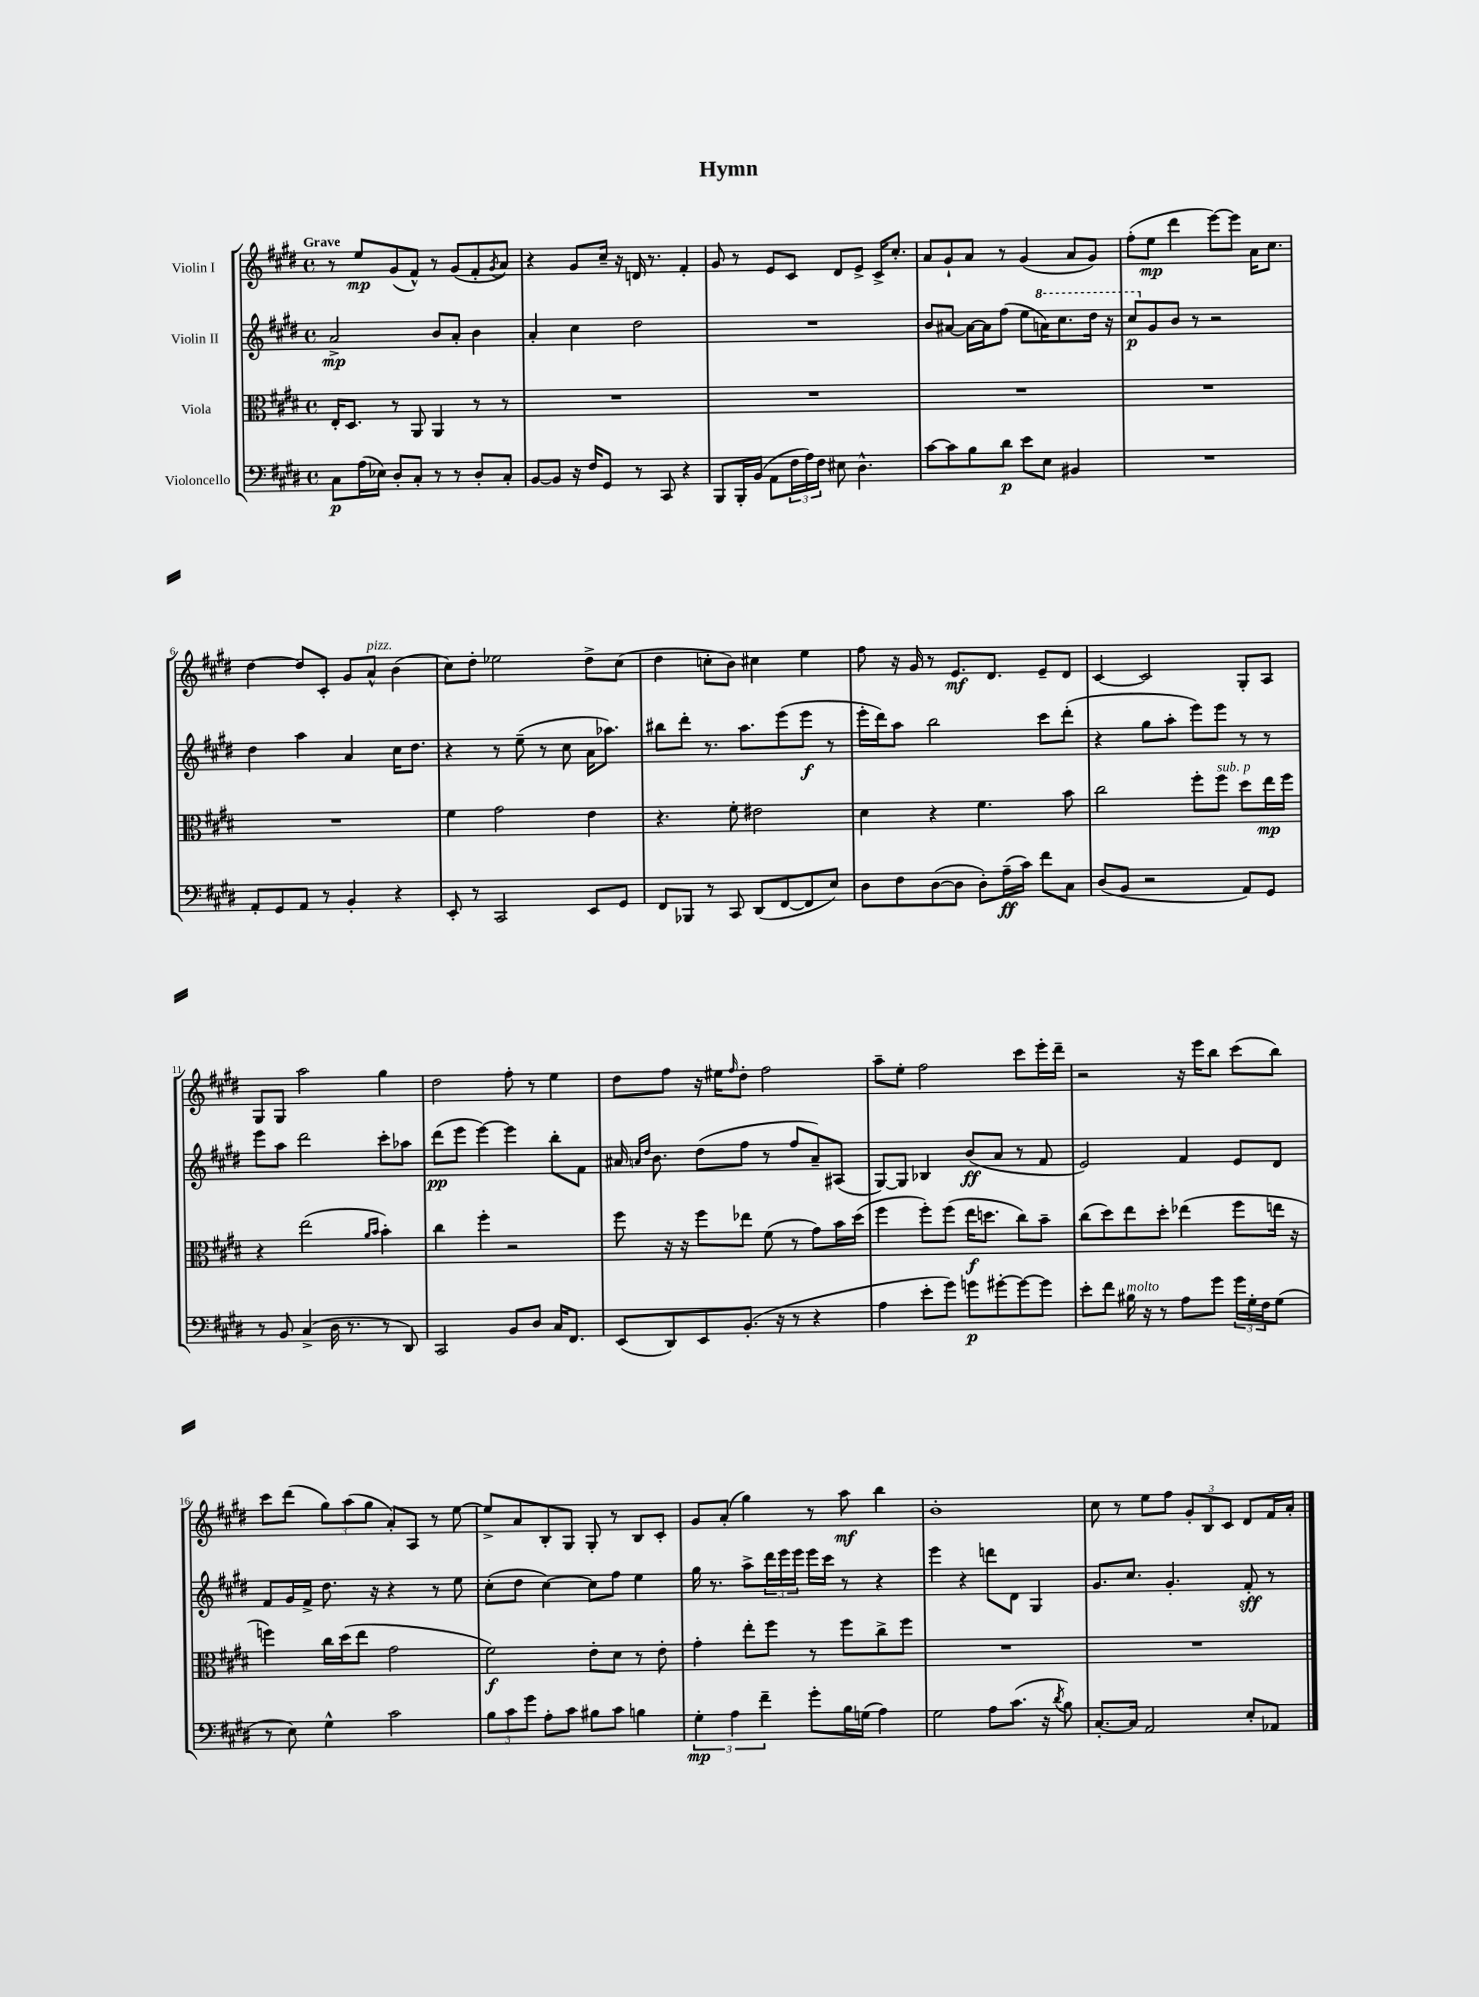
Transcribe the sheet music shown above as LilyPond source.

\header { title = "Hymn" }
<<
\new StaffGroup <<
\new Staff = "s0" \with { instrumentName = "Violin I" } {
    \clef treble \key e \major \defaultTimeSignature \time 4/4 \tempo "Grave"
    r8 e''8\mp gis'8( fis'8-^) r8 gis'8( fis'8-. \acciaccatura { gis'8 } a'8) |
    r4 gis'8 cis''16-- r16 d'16 r8. fis'4-. |
    gis'8 r8 e'8 cis'8 dis'8 e'8-> cis'16-> cis''8.-. |
    a'8 gis'8-! a'8 r8 gis'4( a'8 gis'8) |
    fis''8-.( e''8\mp dis'''4 e'''8~) e'''8 a'16 cis''8. |
    dis''4~ dis''8 cis'8-. gis'8 a'8-^^\markup { \italic "pizz." } b'4( |
    cis''8) dis''8-. ees''2 dis''8-> cis''8( |
    dis''4 c''8-. b'8) cis''4 e''4 |
    fis''8 r16 gis'16 r8 e'8.\mf dis'8. e'8-- dis'8 |
    cis'4~ cis'2 gis8-. a8 |
    gis8 gis8 a''2 gis''4 |
    dis''2 fis''8-. r8 e''4 |
    dis''8 fis''8 r16 eis''16 \grace { fis''16 } dis''8-. fis''2 |
    a''8-- e''8-. fis''2 cis'''8 e'''16-. dis'''16-- |
    r2 r16 e'''16 b''8 cis'''8( b''8) |
    cis'''8 dis'''8( \tuplet 3/2 { gis''8) a''8( gis''8 } a'8-.) a8 r8 e''8~ |
    e''8-> a'8 b8-. gis8 gis8-. r8 b8 cis'8-. |
    gis'8 a'8-.( gis''4) r8 a''8\mf b''4 |
    b'1-. |
    cis''8 r8 e''8 fis''8 \tuplet 3/2 { gis'8-. b8 cis'8 } dis'8 fis'16 a'16-. \bar "|." |
}
\new Staff = "s1" \with { instrumentName = "Violin II" } {
    \clef treble \key e \major \defaultTimeSignature \time 4/4
    a'2->\mp b'8 a'8-. b'4 |
    a'4-. cis''4 dis''2 |
    R1 |
    b'8 ais'8~ ais'16~ ais'16 fis''8( e''8 \ottava #1 a''!16) cis'''8. dis'''16 r16 |
    cis'''8\p \ottava #0 gis'8 b'8 r8 r2 |
    dis''4 a''4 a'4 cis''16 dis''8. |
    r4 r8 e''8--( r8 cis''8 a'16 aes''8.) |
    bis''8 dis'''8-. r8. a''8. e'''8( e'''8\f r8 |
    e'''16-. dis'''16) a''8 b''2 cis'''8 dis'''8-.( |
    r4 gis''8 a''8-. e'''8) e'''8 r8 r8 |
    e'''8 a''8 dis'''2 cis'''8-. aes''8 |
    dis'''8\pp( e'''8 e'''4~) e'''4 b''8-. fis'8 |
    ais'16 \grace { a'16 dis''16 } b'8. dis''8( fis''8 r8 fis''8 a'8--) ais8( |
    gis8~) gis8 bes4 b'8\ff( a'8 r8 fis'8 |
    e'2) fis'4 e'8 dis'8 |
    fis'8 gis'16 fis'16-> dis''8. r16 r4 r8 e''8 |
    cis''8-.( dis''8 cis''4~) cis''8 fis''8 e''4 |
    gis''16 r8. a''8-> \tuplet 3/2 { dis'''16 e'''16 e'''16 } e'''16 cis'''16 r8 r4 |
    e'''4 r4 d'''8 dis'8 gis4 |
    gis'8. cis''8. gis'4.-. fis'8-.\sff r8 \bar "|." |
}
\new Staff = "s2" \with { instrumentName = "Viola" } {
    \clef alto \key e \major \defaultTimeSignature \time 4/4
    e16-. dis8. r8 a,8 a,4 r8 r8 |
    R1 |
    R1 |
    R1 |
    R1 |
    R1 |
    fis'4 gis'2 e'4 |
    r4. fis'8-. eis'2 |
    dis'4 r4 fis'4. b'8 |
    cis''2 fis''8-. fis''8^\markup { \italic "sub. p" } dis''8 e''16\mp fis''16 |
    r4 e''2( \grace { a'16 b'16 } b'4-.) |
    cis''4 fis''4-. r2 |
    fis''8 r16 r16 fis''8 ees''8 fis'8( r8 gis'8) b'16 dis''16( |
    fis''4 fis''8-.) fis''8( e''16\f d''8. cis''8) b'8-- |
    cis''8( dis''8) e''8 dis''8-. ees''4( fis''8 e''16 r16 |
    f''4) cis''16 dis''16( e''8 gis'2 |
    fis'2\f) e'8-. dis'8 r8 e'8-. |
    gis'4-. e''8-. fis''8 r8 fis''8 cis''8-> fis''8 |
    R1 |
    R1 \bar "|." |
}
\new Staff = "s3" \with { instrumentName = "Violoncello" } {
    \clef bass \key e \major \defaultTimeSignature \time 4/4
    cis8\p a16( ees16) dis8-. cis8-. r8 r8 dis8-. cis8-. |
    b,8~ b,8 r16 fis16 gis,8 r8 cis,8 r4 |
    b,,8 b,,16-. b,16( a,8 \tuplet 3/2 { fis16 a16) fis16 } eis8 dis4.-^ |
    cis'8~ cis'8 b8 dis'8\p e'8 e8 bis,4 |
    R1 |
    a,8-. gis,8 a,8 r8 b,4-. r4 |
    e,8-. r8 cis,2 e,8 gis,8 |
    fis,8 bes,,8 r8 cis,8 dis,8( fis,8~ fis,8 e8) |
    dis8 fis8 dis8~( dis8 dis8-.) a16--\ff( cis'16) fis'8 cis8 |
    dis8( b,8 r2 a,8) gis,8 |
    r8 b,8 cis4->( dis16 r8. r8 dis,8) |
    cis,2 b,8 dis8 cis16 fis,8. |
    e,8( dis,8) e,8 b,8.-.( r16 r8 r4 |
    a4 e'8-. gis'8) g'8\p gis'8~-. gis'8~ gis'8 |
    e'8-. fis'8 bis16^\markup { \italic "molto" } r16 r8 a8 gis'8 \tuplet 3/2 { gis'16 gis16-. fis16 } gis8( |
    r8 e8) gis4-^ cis'2 |
    \tuplet 3/2 { b8 cis'8 gis'8 } a8-. cis'8 bis8 cis'8 b4 |
    \tuplet 3/2 { gis4-.\mp a4 fis'4-- } gis'8-. b16 g16( a4) |
    gis2 a8 cis'8.( r16 \acciaccatura { dis'8 } b8) |
    cis8.~-. cis16 a,2 e8-. aes,8 \bar "|." |
}
>>
>>
